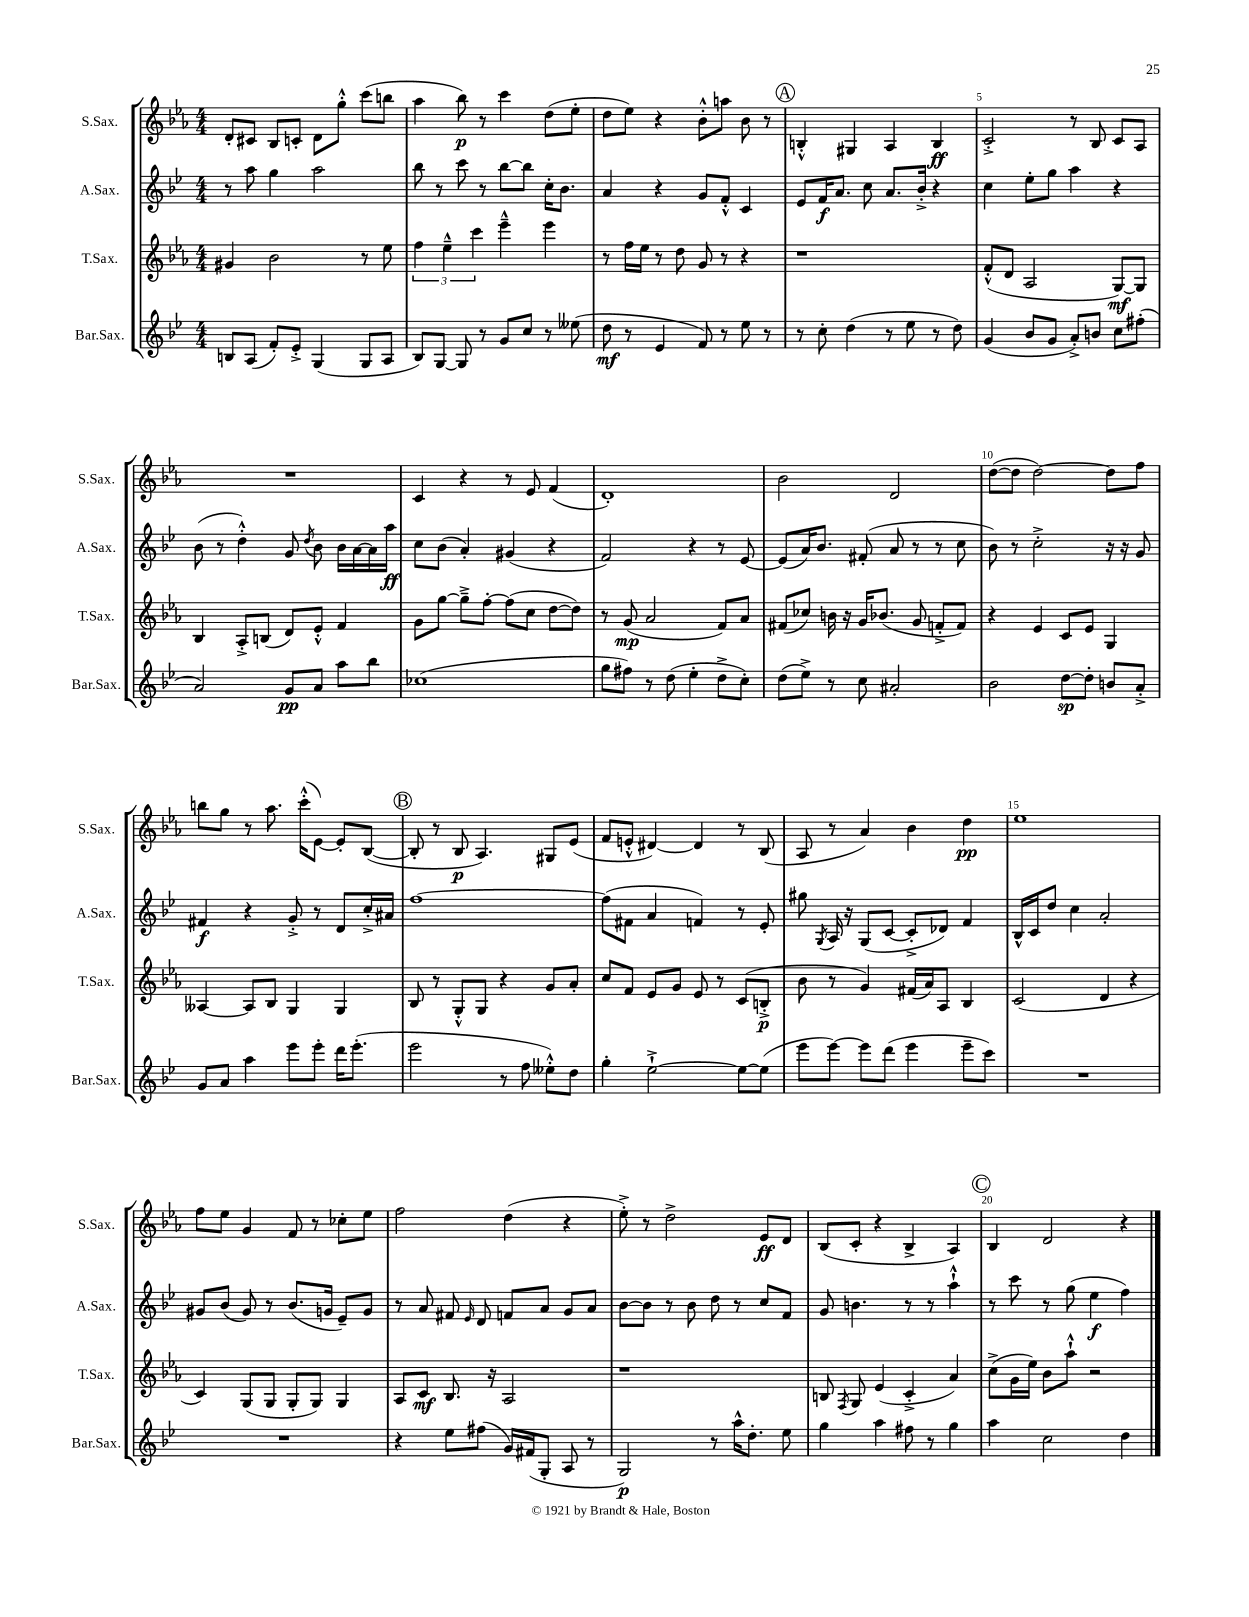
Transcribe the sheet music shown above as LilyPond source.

<<
\new StaffGroup <<
\new Staff = "s0" \with { instrumentName = "S.Sax." shortInstrumentName = "S.Sax." } {
    \clef treble \key ees \major \numericTimeSignature \time 4/4
    \autoBeamOff d'8[-. cis'8] bes8[ c'8]-. d'8[ g''8]-.-^ c'''8[( b''8] |
    aes''4 bes''8\p) r8 c'''4 d''8[( ees''8]-. |
    d''8[ ees''8]) r4 bes'8[-.-^ a''8] bes'8 r8 |
    \mark \markup { \circle "A" } b4-.-^ gis4 aes4 b4\ff |
    c'2-.-> r8 bes8 c'8[ aes8] |
    R1 |
    c'4 r4 r8 ees'8 f'4( |
    d'1-.) |
    bes'2 d'2 |
    d''8[~( d''8] d''2~) d''8[ f''8] |
    b''8[ g''8] r8 aes''8. c'''16[-.-^( ees'8]~) ees'8[-. bes8]~( |
    \mark \markup { \circle "B" } bes8-. r8 bes8\p aes4.) gis8[ ees'8]( |
    f'8[ e'8]-.-^ dis'4~) dis'4 r8 bes8( |
    aes8 r8 aes'4) bes'4 d''4\pp |
    ees''1 |
    f''8[ ees''8] g'4 f'8 r8 ces''8[-. ees''8] |
    f''2 d''4( r4 |
    ees''8-.->) r8 d''2-> ees'8[\ff d'8] |
    bes8[( c'8]-. r4 bes4-> aes4) |
    \mark \markup { \circle "C" } bes4 d'2 r4 \bar "|." |
}
\new Staff = "s1" \with { instrumentName = "A.Sax." shortInstrumentName = "A.Sax." } {
    \clef treble \key bes \major \numericTimeSignature \time 4/4
    \autoBeamOff r8 a''8 g''4 a''2 |
    bes''8 r8 c'''8 r8 bes''8[~ bes''8] c''16[-. bes'8.] |
    a'4 r4 g'8[ f'8]-.-^ c'4 |
    \mark \markup { \circle "A" } ees'8[ f'16\f a'8.] c''8 a'8.[ bes'16]-.-> r4 |
    c''4 ees''8[-. g''8] a''4 r4 |
    bes'8( r8 d''4-.-^) g'8 \acciaccatura { d''8 } bes'8 bes'16[ a'16~ a'16 a''16]\ff |
    c''8[ bes'8]( a'4-.) gis'4( r4 |
    f'2) r4 r8 ees'8~ |
    ees'8[( a'16) bes'8.] fis'8-.( a'8 r8 r8 c''8 |
    bes'8) r8 c''2-.-> r16 r16 g'8 |
    fis'4\f r4 g'8-.-> r8 d'8[ c''16-.-> ais'16] |
    \mark \markup { \circle "B" } f''1~ |
    f''8[( fis'8] a'4 f'4) r8 ees'8-. |
    gis''8 \acciaccatura { g8 } a16 r16 g8[( c'8]~ c'8[-.-> des'8]) f'4 |
    bes16[-^ c'16 d''8] c''4 a'2-. |
    gis'8[ bes'8]( gis'8) r8 bes'8.[( g'16] ees'8[--) g'8] |
    r8 a'8 fis'8 \grace { ees'16 } d'8 f'8[ a'8] g'8[ a'8] |
    bes'8[~ bes'8] r8 bes'8 d''8 r8 c''8[ f'8] |
    g'8 b'4. r8 r8 a''4-!-^ |
    \mark \markup { \circle "C" } r8 c'''8 r8 g''8( ees''4\f f''4) \bar "|." |
}
\new Staff = "s2" \with { instrumentName = "T.Sax." shortInstrumentName = "T.Sax." } {
    \clef treble \key ees \major \numericTimeSignature \time 4/4
    \autoBeamOff gis'4 bes'2 r8 ees''8 |
    \tuplet 3/2 { f''4 ees''4---^ c'''4 } ees'''4---^ ees'''4 |
    r8 f''16[ ees''16] r8 d''8 g'8 r8 r4 |
    \mark \markup { \circle "A" } r1 |
    f'8[-.-^( d'8] aes2 g8[~\mf) g8] |
    bes4 aes8[-.-> b8]( d'8[) ees'8]-.-^ f'4 |
    g'8[ g''8]~ g''8[---> f''8]~-. f''8[( c''8] d''8[~ d''8]) |
    r8 g'8\mp( aes'2 f'8[) aes'8] |
    fis'8[( ces''8]) b'16 r16 g'16[ bes'8.]( g'8 f'8[-.-> f'8]) |
    r4 ees'4 c'8[ ees'8] g4 |
    aeses4~ aeses8[ bes8] g4 g4 |
    \mark \markup { \circle "B" } bes8 r8 g8[-.-^ g8] r4 g'8[ aes'8]-. |
    c''8[ f'8] ees'8[ g'8] ees'8 r8 c'8[( b8]-.->\p |
    bes'8 r8 g'4) fis'16[( aes'16) aes8] bes4 |
    c'2( d'4 r4 |
    c'4) g8[( g8] g8[-. g8]) g4 |
    aes8[ c'8]\mf bes8. r16 aes2 |
    r1 |
    b8 \acciaccatura { f8 } g8 ees'4( c'4-.-> aes'4) |
    \mark \markup { \circle "C" } c''8[->( g'16 ees''16]) bes'8[ aes''8]-!-^ r2 \bar "|." |
}
\new Staff = "s3" \with { instrumentName = "Bar.Sax." shortInstrumentName = "Bar.Sax." } {
    \clef treble \key bes \major \numericTimeSignature \time 4/4
    \autoBeamOff b8[ a8]( f'8[-.) ees'8]-.-> g4( g8[ a8] |
    bes8[) g8]~ g8 r8 g'8[ c''8] r8 eeses''8( |
    d''8\mf r8 ees'4 f'8) r8 ees''8 r8 |
    \mark \markup { \circle "A" } r8 c''8-. d''4( r8 ees''8 r8 d''8) |
    g'4( bes'8[ g'8] a'8[-.->) b'8] c''8[ fis''8]-.( |
    a'2) g'8[\pp a'8] a''8[ bes''8] |
    ces''1( |
    g''8[ fis''8]) r8 d''8( ees''4-. d''8[-> c''8]-.) |
    d''8[( ees''8]->) r8 c''8 ais'2-. |
    bes'2 d''8[~\sp d''8]-. b'8[ a'8]-.-> |
    g'8[ a'8] a''4 ees'''8[ ees'''8]-. d'''16[ ees'''8.]-.( |
    \mark \markup { \circle "B" } ees'''2 r8 f''8 eeses''8[-.-^) d''8] |
    g''4-. ees''2~-!-> ees''8[~ ees''8]( |
    ees'''8[ ees'''8]~) ees'''8[ d'''8]( ees'''4 ees'''8[-- c'''8]) |
    R1 |
    R1 |
    r4 ees''8[ fis''8]( g'16[) fis'16( g8]-. a8 r8 |
    g2\p) r8 a''16[-^ d''8.]-. ees''8 |
    g''4 a''4 fis''8 r8 g''4 |
    \mark \markup { \circle "C" } a''4 c''2 d''4 \bar "|." |
}
>>
>>
\layout { \context { \Score \override BarNumber.break-visibility = ##(#f #t #t) barNumberVisibility = #(every-nth-bar-number-visible 5) } }
